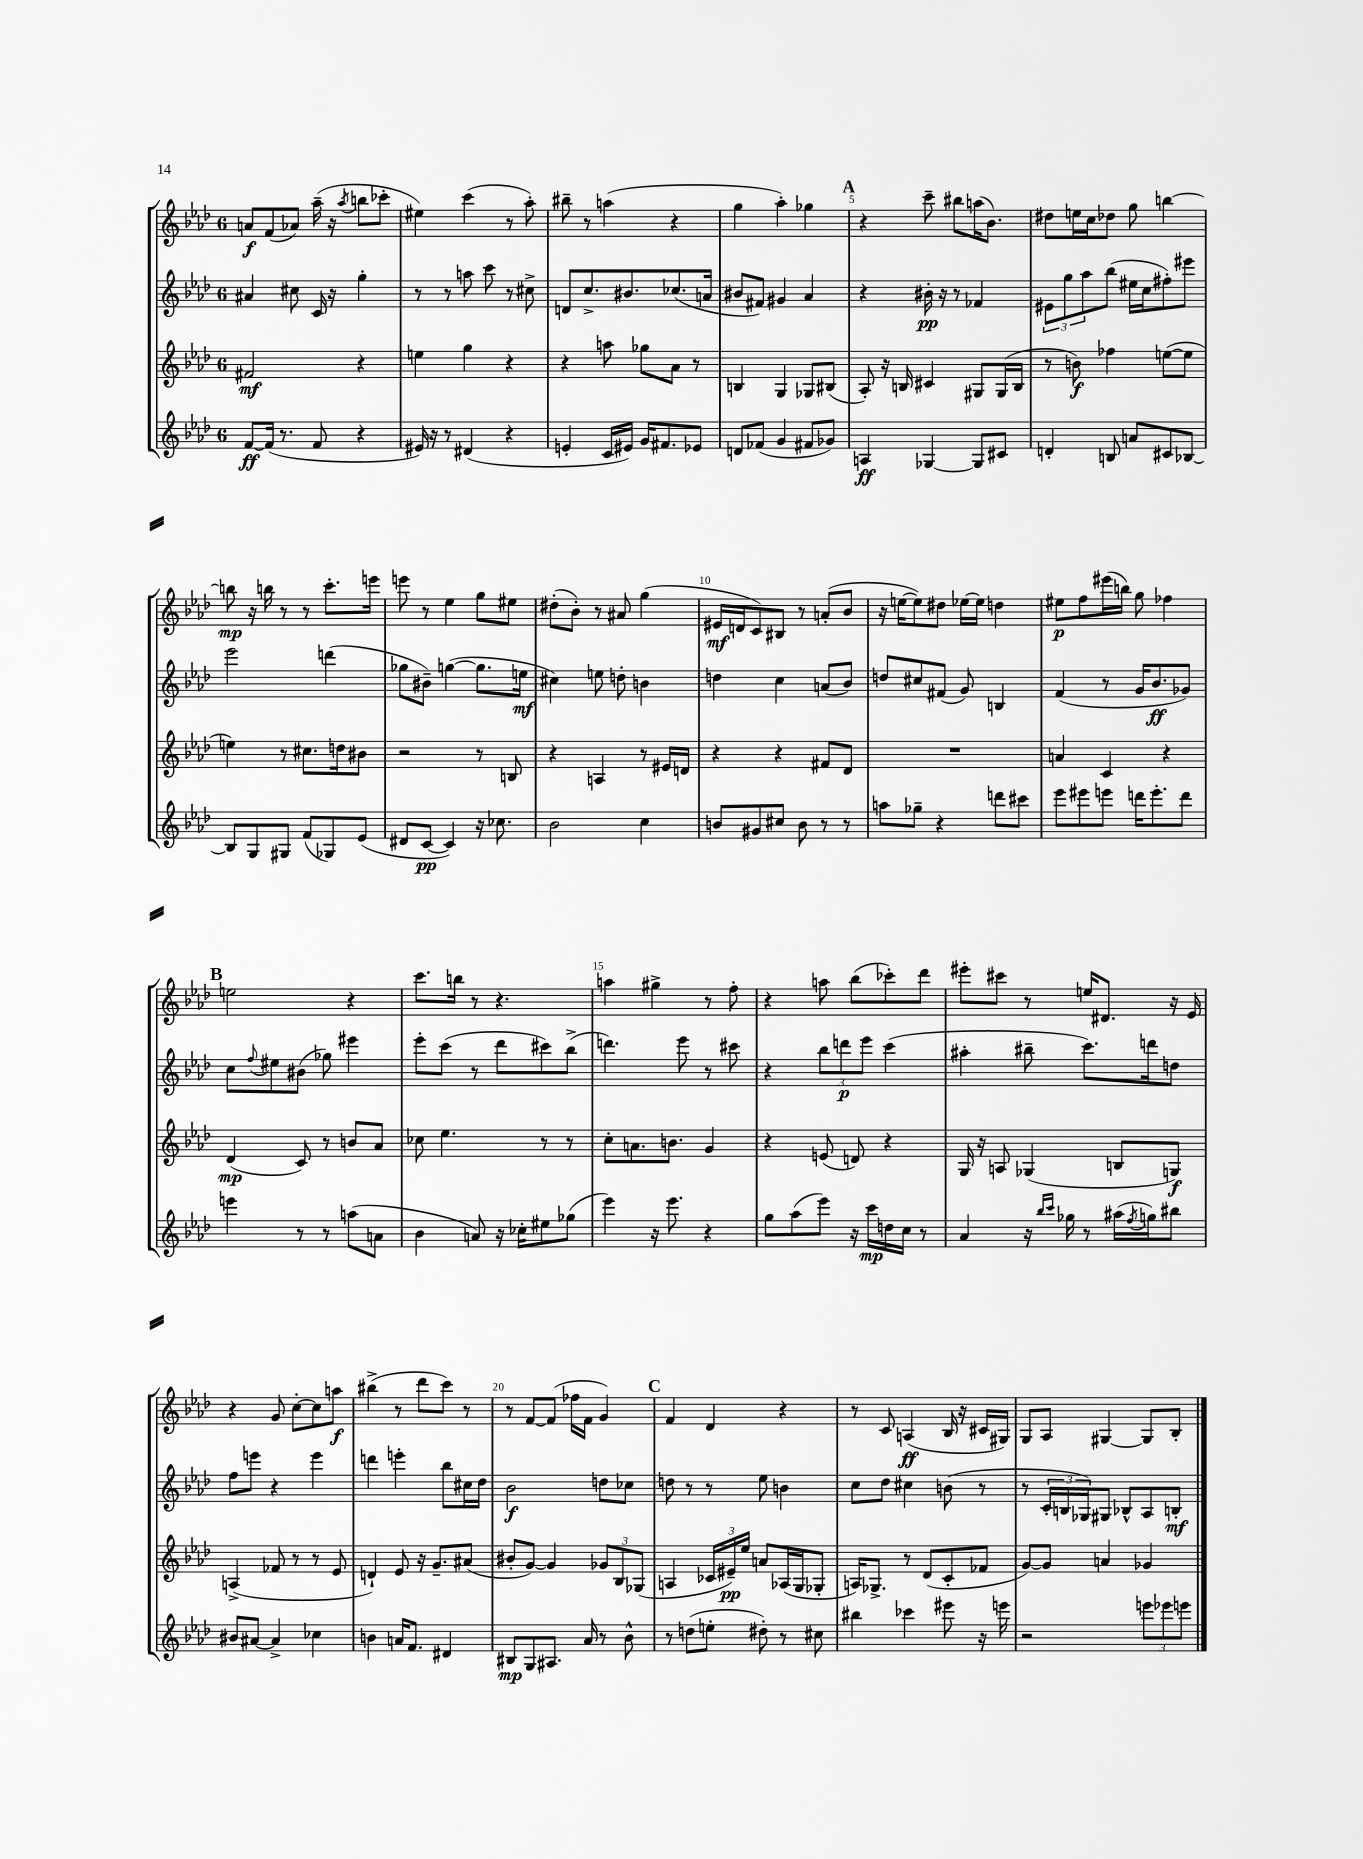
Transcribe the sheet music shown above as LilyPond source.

<<
\new StaffGroup <<
\new Staff = "s0" {
    \clef treble \key aes \major \once \override Staff.TimeSignature.style = #'single-digit \time 6/8
    a'8\f f'8( aes'8) aes''16--( r16 \acciaccatura { aes''8 } b''8 ces'''8-. |
    eis''4) c'''4( r8 aes''8-.) |
    bis''8-- r8 a''4( r4 |
    g''4 aes''4-.) ges''4 |
    \mark \markup { \bold "A" } r4 c'''8-- bis''8 a''16( bes'8.) |
    dis''8 e''16 c''16 des''8 g''8 b''4~ |
    b''8\mp r16 b''16 r8 r8 c'''8.-. e'''16 |
    e'''8 r8 ees''4 g''8 eis''8 |
    dis''8-.( bes'8-.) r8 ais'8 g''4( |
    eis'16\mf d'16 c'8) bis8 r8 a'8-.( bes'8 |
    r16 e''16~ e''8) dis''8 ees''16~ ees''16 d''4 |
    eis''8\p f''8 eis'''16( b''16) g''8 fes''4 |
    \mark \markup { \bold "B" } e''2 r4 |
    c'''8. b''16 r8 r4. |
    a''4 gis''4-> r8 f''8-. |
    r4 a''8 bes''8( ces'''8-.) des'''8 |
    eis'''8-. cis'''8 r8 e''16 dis'8. r16 ees'16 |
    r4 g'8 c''8~-. c''8 a''8\f |
    bis''4->( r8 des'''8 c'''8) r8 |
    r8 f'8~ f'8( fes''16 f'16 g'4) |
    \mark \markup { \bold "C" } f'4 des'4 r4 |
    r8 c'8 a4\ff( bes16 r16 cis'16 gis16) |
    g8 aes8 gis4~ gis8 bes8-. \bar "|." |
}
\new Staff = "s1" {
    \clef treble \key aes \major \once \override Staff.TimeSignature.style = #'single-digit \time 6/8
    ais'4 cis''8 c'16 r16 g''4-. |
    r8 r8 a''8 c'''8 r8 cis''8-> |
    d'8 c''8.-> bis'8. ces''8.( a'16 |
    bis'8 fis'8) gis'4 aes'4 |
    \mark \markup { \bold "A" } r4 bis'16-.\pp r16 r8 fes'4 |
    \tuplet 3/2 { eis'8 g''8 aes''8 } bes''8( eis''16 c''16 fis''8-.) eis'''8 |
    ees'''2 d'''4( |
    ges''8 bis'8--) g''4~( g''8. e''16\mf |
    cis''4) e''8 d''8-. b'4 |
    d''4 c''4 a'8( bes'8) |
    d''8 cis''8 fis'8( g'8) b4 |
    f'4( r8 g'16 bes'8.\ff ges'8) |
    \mark \markup { \bold "B" } c''8 \appoggiatura { f''8 } eis''8 bis'8( ges''8) eis'''4 |
    ees'''8-. c'''8( r8 des'''8 cis'''8) bes''8->( |
    d'''4.) ees'''8 r8 cis'''8 |
    r4 \tuplet 3/2 { bes''8 d'''8\p ees'''8 } c'''4( |
    ais''4-. bis''8-- c'''8.) d'''16 d''8 |
    f''8 e'''8 r4 e'''4 |
    d'''4 e'''4-. bes''8 cis''16 des''16 |
    bes'2\f d''8 ces''8 |
    \mark \markup { \bold "C" } d''8 r8 r8 ees''8 b'4 |
    c''8 des''8 cis''4 b'8( r8 |
    r8 \tuplet 3/2 { c'16-. b16 ges16) } gis8 bes8-^ aes8 b8-.\mf \bar "|." |
}
\new Staff = "s2" {
    \clef treble \key aes \major \once \override Staff.TimeSignature.style = #'single-digit \time 6/8
    fis'2\mf r4 |
    e''4 g''4 r4 |
    r4 a''8 ges''8 aes'8 r8 |
    b4 g4 ges8 bis8( |
    \mark \markup { \bold "A" } aes8-.) r16 b16 cis'4 gis8 gis16( b16 |
    r8 b'8\f) fes''4 e''8~( e''8 |
    e''4) r8 cis''8. d''16 bis'8 |
    r2 r8 b8 |
    r4 a4 r8 eis'16 d'16 |
    r4 r4 fis'8 des'8 |
    R2. |
    a'4 c'4 r4 |
    \mark \markup { \bold "B" } des'4\mp( c'8) r8 b'8 aes'8 |
    ces''8 ees''4. r8 r8 |
    c''8-. a'8. b'8. g'4 |
    r4 e'8( d'8) r4 |
    g16 r16 a8 ges4( b8 g8\f) |
    a4->( fes'8 r8 r8 ees'8 |
    d'4-!) ees'8 r16 g'8.-- ais'8( |
    bis'8-. g'8~) g'4 \tuplet 3/2 { ges'8 bes8 ges8( } |
    \mark \markup { \bold "C" } a4 \tuplet 3/2 { ces'16 eis'16--\pp) ees''16 } a'8 aes16( g16 ges8-. |
    a16) ges8.-> r8 des'8( c'8-. fes'8 |
    g'8~) g'8 a'4 ges'4 \bar "|." |
}
\new Staff = "s3" {
    \clef treble \key aes \major \once \override Staff.TimeSignature.style = #'single-digit \time 6/8
    f'8~\ff f'16( r8. f'8 r4 |
    eis'16) r16 r8 dis'4( r4 |
    e'4-. c'16 eis'16) g'16 fis'8. ees'8 |
    d'8 fes'8( g'4 fis'8 ges'8) |
    \mark \markup { \bold "A" } a4\ff ges4~ ges8 cis'8 |
    d'4-. b8 a'8 cis'8 bes8~ |
    bes8 g8 gis8 f'8( ges8) ees'8( |
    dis'8 c'8~\pp c'4) r16 ces''8. |
    bes'2 c''4 |
    b'8 gis'8 cis''8 b'8 r8 r8 |
    a''8 ges''8-- r4 d'''8 cis'''8 |
    ees'''8 eis'''8 e'''8 d'''16 e'''8.-. d'''8 |
    \mark \markup { \bold "B" } e'''4 r8 r8 a''8( a'8 |
    bes'4 a'8) r16 ces''16-. eis''8 ges''8( |
    ees'''4) r16 ees'''8. r4 |
    g''8 aes''8( ees'''8) r16 c'''16\mp d''16 c''16 r8 |
    aes'4 r16 \grace { bes''16 c'''16 } ges''16 r8 ais''16( \acciaccatura { f''8 } g''16) bis''8 |
    bis'8 ais'8~ ais'4-> ces''4 |
    b'4 a'16 f'8. dis'4 |
    bis8\mp g8 ais8. aes'16 r8 bes'8-^ |
    \mark \markup { \bold "C" } r8 d''8( e''8-. dis''8-.) r8 cis''8 |
    bis''4 ces'''4 eis'''8 r16 e'''16 |
    r2 \tuplet 3/2 { e'''8 ees'''8 e'''8 } \bar "|." |
}
>>
>>
\layout { \context { \Score \override BarNumber.break-visibility = ##(#f #t #t) barNumberVisibility = #(every-nth-bar-number-visible 5) } }
